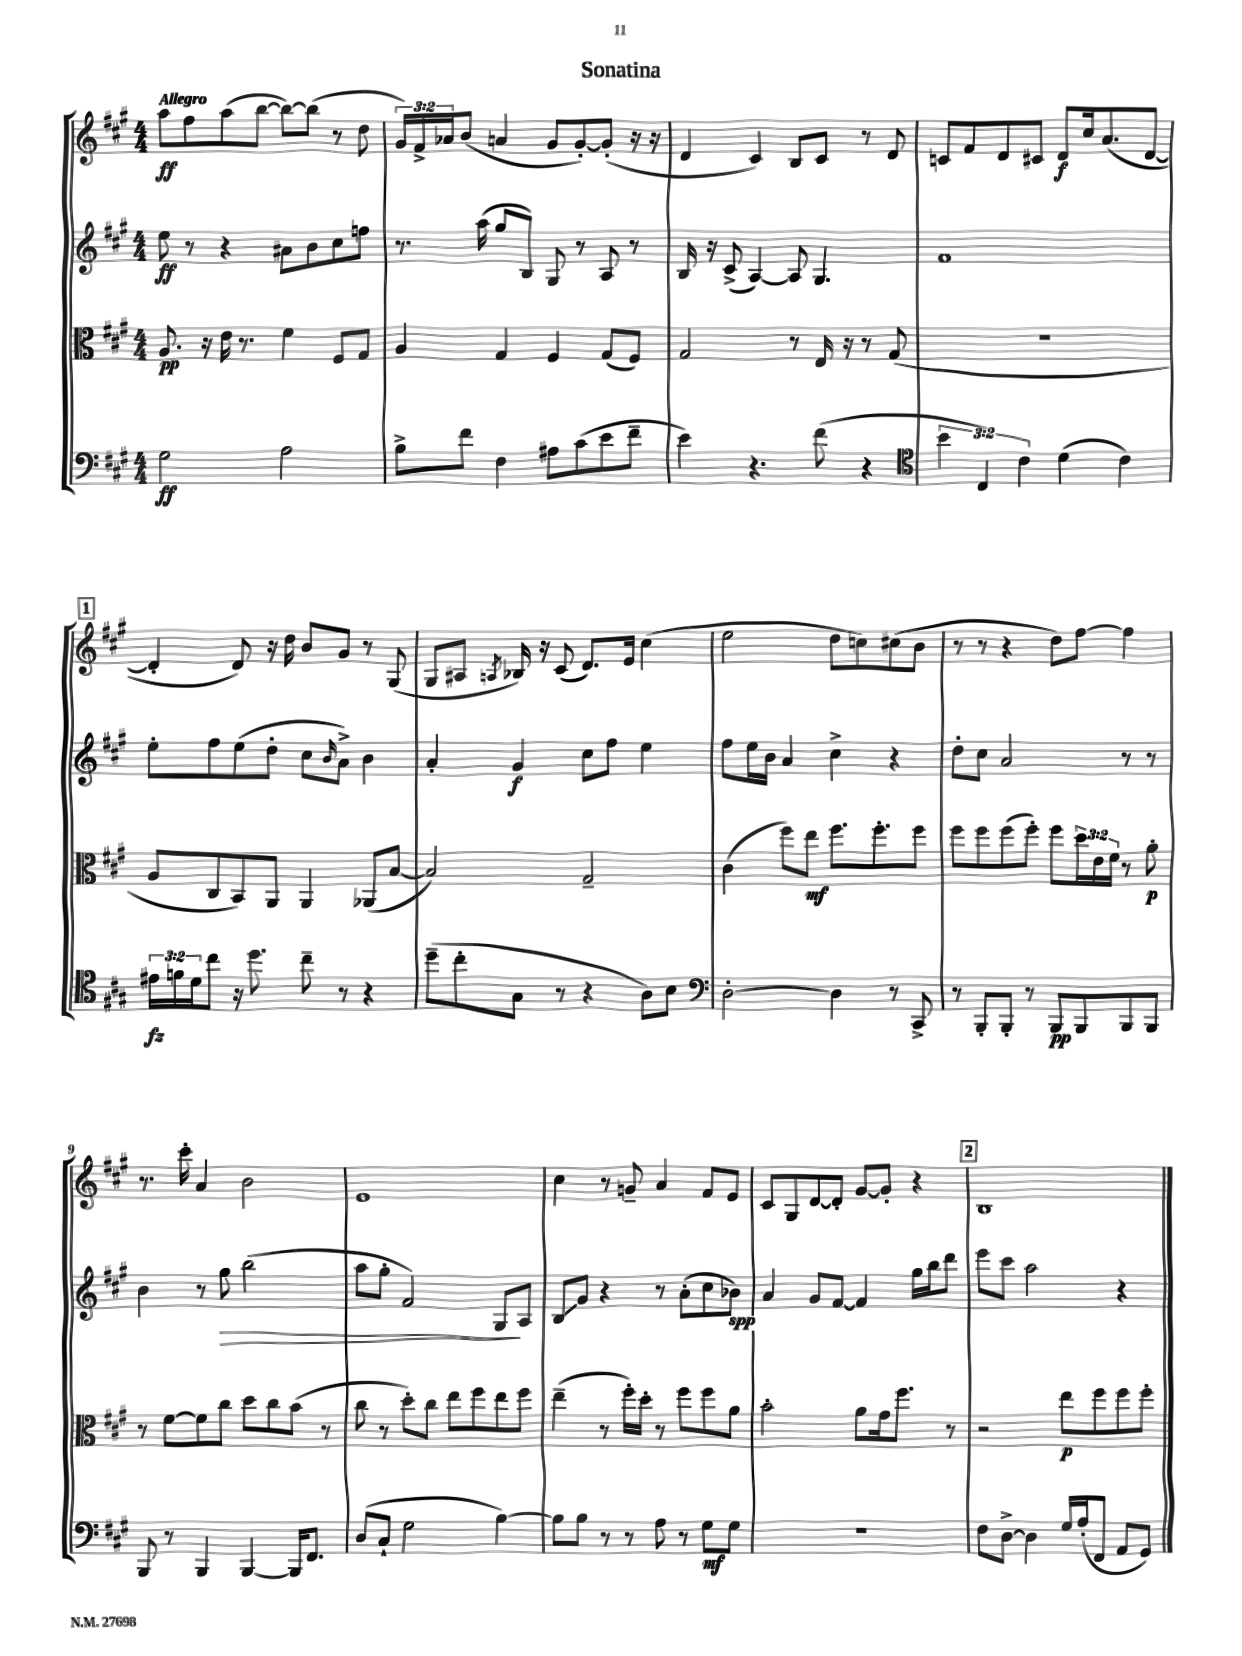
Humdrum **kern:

**kern	**kern	**kern	**kern
*staff4	*staff3	*staff2	*staff1
*clefF4	*clefC3	*clefG2	*clefG2
*k[f#c#g#]	*k[f#c#g#]	*k[f#c#g#]	*k[f#c#g#]
*M4/4	*M4/4	*M4/4	*M4/4
2G#	8.A	8ee	8aa
.	.	8r	8ff#
.	16r	.	.
.	16e	4r	(8aa
.	8.r	.	.
.	.	.	[8bb
2A	4f#	8a#	8bb_)
.	.	8b	(8bb]
.	8F#	8cc#	8r
.	8G#	8ff	8dd
=	=	=	=
8B^	4A	8.r	24g#)
.	.	.	24f#^
.	.	.	24a-
8f#	.	.	(8b
.	.	(16aa	.
4F#	4G#	8gg#	4a
.	.	8B)	.
8A#	4F#	8G#	8g#
(8c#	.	8r	[8g#')
8e	(8G#	8A	(8g#']
8f#~	8F#)	8r	16r
.	.	.	16r
=	=	=	=
4e)	2G#	16B	4d
.	.	16r	.
.	.	(8c#^	.
4.r	.	[4A)	4c#)
.	8r	8A]	8B
(8f#	16E	4.G#	8c#
.	16r	.	.
4r	8r	.	8r
.	(8G#	.	8d
=	=	=	=
*clefC4	*	*	*
6b	1r	1f#	8c
.	.	.	8f#
6C#)	.	.	.
.	.	.	8d
6c#	.	.	.
.	.	.	8c#
(4d	.	.	8d
.	.	.	16cc#
.	.	.	(8.a
4c#)	.	.	.
.	.	.	[8d
=	=	=	=
24e#	8A	8ee'	4d']
24f	.	.	.
24d	.	.	.
8cc#	8C#	8ff#	.
16r	8BB)	(8ee	8d)
8.dd	.	.	.
.	8AA	8dd'	16r
.	.	.	16dd
8cc#~	4AA	8cc#	8b
.	.	16qqb	.
8r	.	8a^)	8g#
4r	(8AA-	4b	8r
.	[8B	.	(8G#
=	=	=	=
(8dd~	2B])	4a'	8G#
8cc#'	.	.	8A#
.	.	.	8qA
8G#	.	4g#	16B-)
.	.	.	16r
8r	.	.	(8c#
4r	2G#~	8cc#	8.d)
.	.	8ff#	.
.	.	.	16e
8A)	.	4ee	(4cc#
8B	.	.	.
=	=	=	=
*clefF4	*	*	*
[2D'	(4c#	8ff#	2ee
.	.	16ee	.
.	.	16b	.
.	8ff#)	4a	.
.	8ee	.	.
4D]	8.ff#	4cc#^	8dd
.	.	.	8cc)
.	8.ff#'	.	.
8r	.	4r	(8cc#
8CC#^	8ff#	.	8b
=	=	=	=
8r	8ff#	8dd'	8r
8BBB'	8ff#	8cc#	8r
8BBB'	(8ff#	2a	4r
8r	8ff#')	.	.
8BBB	8ff#	.	8dd)
8BBB	24dd	.	[8ff#
.	24e	.	.
.	24f#	.	.
8BBB	8r	8r	4ff#]
8BBB	8a'	8r	.
=	=	=	=
8BBB	8r	4b	8.r
8r	[8f#	.	.
.	.	.	16ccc#'
4BBB	8f#]	8r	4a
.	8cc#	8gg#	.
[4BBB	8dd	(2bb	2b
.	8cc#	.	.
16BBB]	(8b	.	.
8.FF#	.	.	.
.	8r	.	.
=	=	=	=
(8D	8cc#	8aa	1e
8C#`	8r	8gg#'	.
2G#	8dd')	2f#)	.
.	8cc#	.	.
.	8ee	.	.
.	8ff#	.	.
[4B)	8ee	8G#	.
.	8ff#	8A	.
=	=	=	=
8B]	(4ee~	8B	4cc#
8B	.	8g#	.
8r	8r	4r	8r
8r	16ff#')	.	8g~
.	16dd'	.	.
8A	8r	8r	4a
8r	8ff#	(8a'	.
8G#	8ff#	8cc#	8f#
8G#	8a	8b-)	8e
=	=	=	=
1r	2b'	4a	8c#
.	.	.	8G#
.	.	8g#	[8d
.	.	[8f#	8d']
.	8a	4f#]	[8g#
.	16g#	.	8g#']
.	8.ff#	.	.
.	.	16gg#	4r
.	.	16bb	.
.	8r	8ddd	.
=	=	=	=
8F#	2r	8eee	1B
[8D^	.	8ccc#	.
4D]	.	2aa	.
16G#	8ee	.	.
(16A'	.	.	.
8FF#	8ff#	.	.
8AA	8ff#	4r	.
8GG#)	8ff#'	.	.
==	==	==	==
*-	*-	*-	*-
